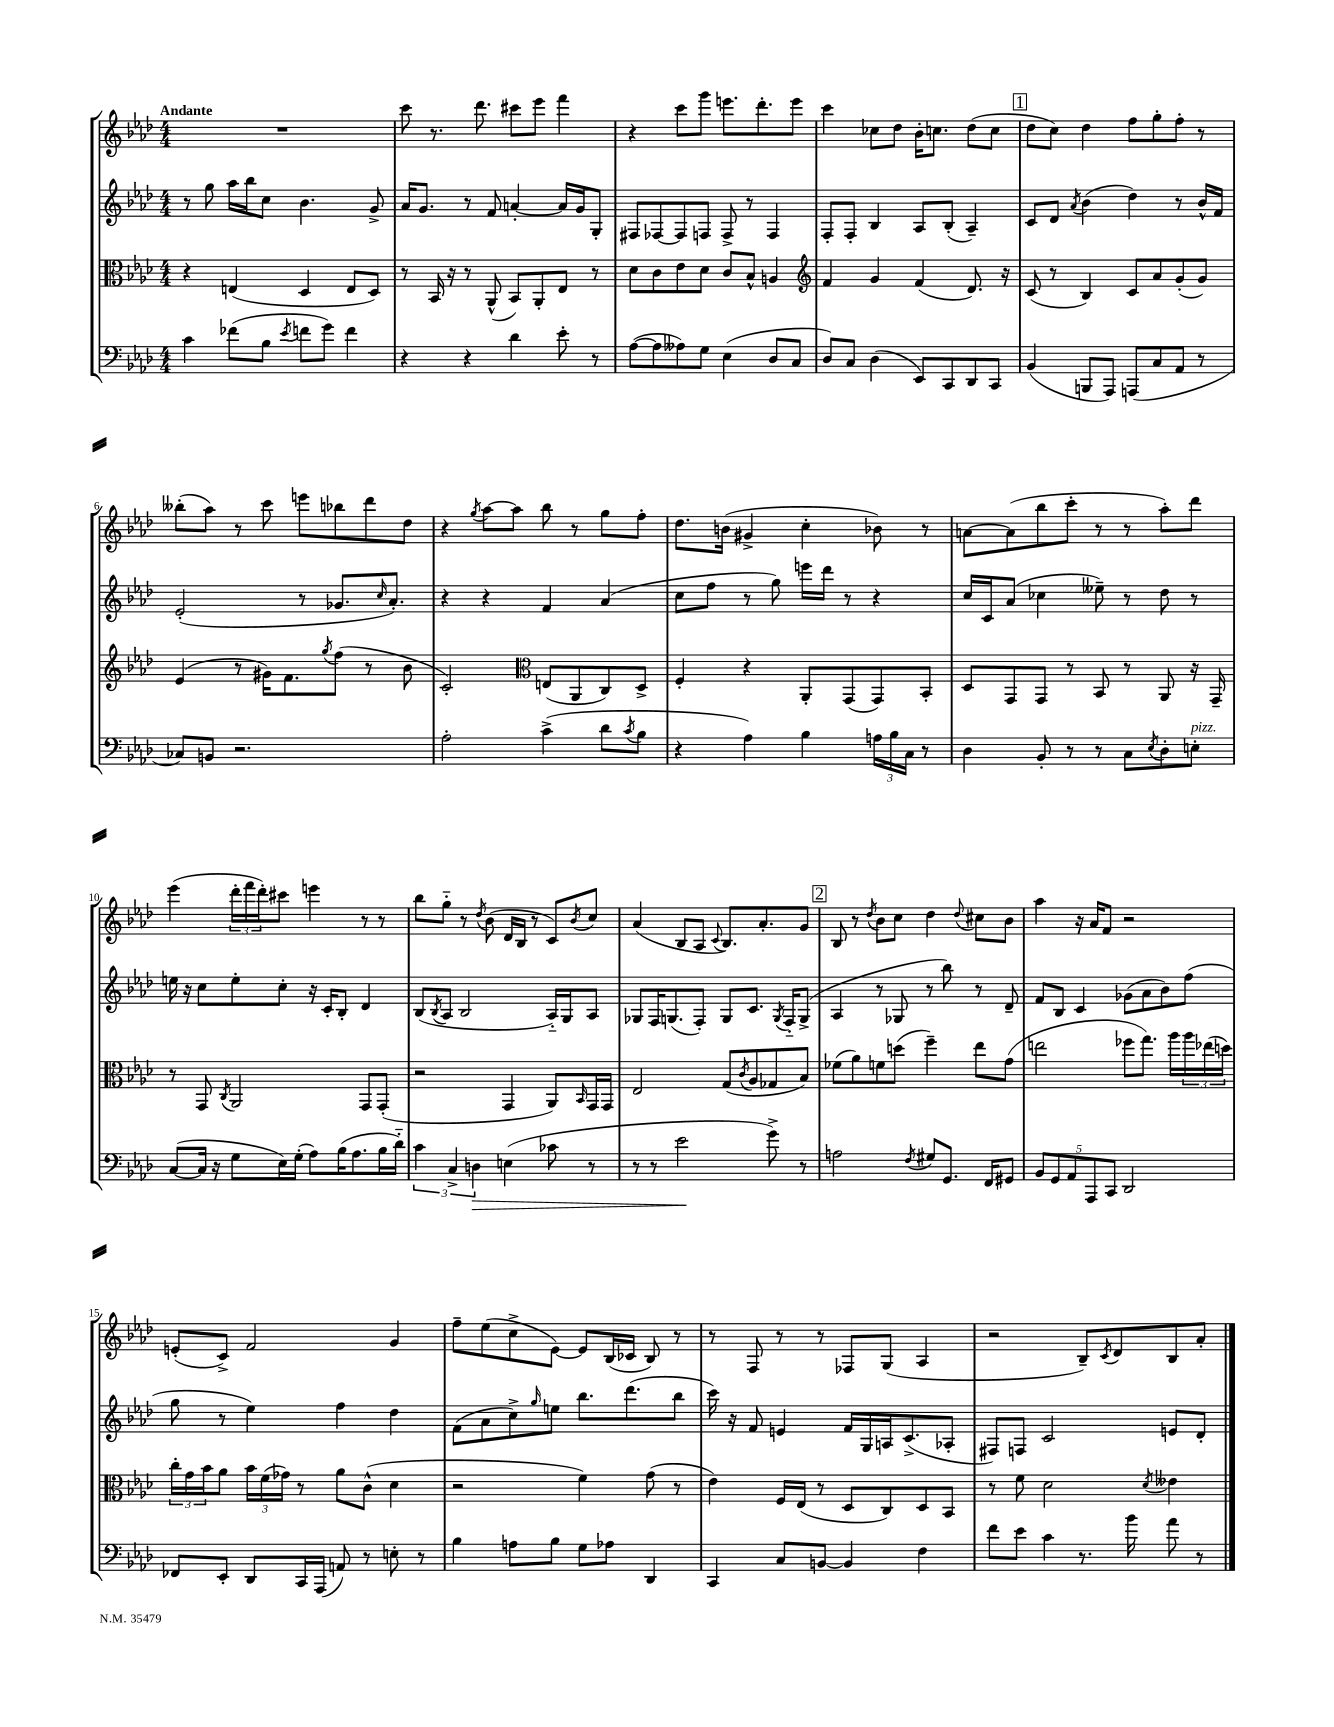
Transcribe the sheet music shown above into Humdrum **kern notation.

**kern	**kern	**kern	**kern
*staff4	*staff3	*staff2	*staff1
*clefF4	*clefC3	*clefG2	*clefG2
*k[b-e-a-d-]	*k[b-e-a-d-]	*k[b-e-a-d-]	*k[b-e-a-d-]
*M4/4	*M4/4	*M4/4	*M4/4
4c	4r	8r	1r
.	.	8gg	.
(8f-	(4E	16aa-	.
.	.	16bb-	.
8B-	.	8cc	.
8qe-	.	.	.
8f	4D-	4.b-	.
8g)	.	.	.
4f	8E	.	.
.	8D-)	8g^	.
=	=	=	=
4r	8r	16a-	8ccc
.	.	8.g	.
.	16BB-	.	8.r
.	16r	.	.
4r	8r	8r	.
.	.	.	8.ddd-
.	(8AA-^^	8f	.
4d-	8BB-)	[4a'	8ccc#
.	8AA-'	.	8eee-
8e-'	8E-	16a]	4fff
.	.	16g	.
8r	8r	8G'	.
=	=	=	=
([8A-	8d-	8F#	4r
8A-]	8c	[8F-	.
8A--)	8e-	8F-]	8ccc
8G	8d-	8F	8ggg
(4E-	8c	8F^	8.eee
.	8B-^^	8r	.
.	.	.	8.ddd-'
8D-	4A	4F	.
8C	.	.	8eee
=	=	=	=
*	*clefG2	*	*
8D-)	4f	8F'	4ccc
8C	.	8F'	.
(4D-	4g	4B-	8cc-
.	.	.	8dd-
8EE-)	(4f	8A-	16b-'
.	.	.	8.cc
8CC	.	(8B-'	.
8DD-	8.d-)	4A-~)	(8dd-
8CC	.	.	8cc
.	16r	.	.
=	=	=	=
(4BB-	(8c	8c	8dd-
.	8r	8d-	8cc)
.	.	8qa-	.
8BBB	4B-)	(4b-	4dd-
8AAA-)	.	.	.
(8AAA	8c	4dd-)	8ff
8C	8a-	.	8gg'
8AA-	(8g'	8r	8ff'
8r	8g)	16b-^^	8r
.	.	16f	.
=	=	=	=
8C-)	(4e-	(2e-'	(8bb--'
8BB	.	.	8aa-)
2.r	8r	.	8r
.	16g#)	.	8ccc
.	8.f	.	.
.	.	8r	8eee
.	8qgg	.	.
.	(8ff	8.g-	8bb-
.	8r	.	8ddd-
.	.	16qqcc	.
.	.	8.a-')	.
.	8b-	.	8dd-
=	=	=	=
2A-'	2c')	4r	4r
.	.	.	8qgg
.	.	4r	[8aa-
.	.	.	8aa-]
*	*clefC3	*	*
(4c^	(8E	4f	8bb-
.	8AA-	.	8r
8d-	8C)	(4a-	8gg
8qc	.	.	.
8B-	8D-^	.	8ff'
=	=	=	=
4r	4F'	8cc	8.dd-
.	.	8ff	.
.	.	.	(16b
4A-)	4r	8r	4g#^
.	.	8gg)	.
4B-	8AA-'	16eee	4cc'
.	.	16ddd-	.
.	(8GG	8r	.
24A	8GG)	4r	8b-)
24B-	.	.	.
24C	.	.	.
8r	8BB-'	.	8r
=	=	=	=
4D-	8D-	16cc	[8a
.	.	16c	.
.	8GG	(8a-	(8a]
8BB-'	8GG	4cc-	8bb-
8r	8r	.	8ccc'
8r	8BB-	8ee--~)	8r
8C	8r	8r	8r
8qE-	.	.	.
8D-'	8AA-	8dd-	8aa-')
8E'	16r	8r	8ddd-
.	16GG~	.	.
=	=	=	=
([8C	8r	16ee	(4eee-
.	.	16r	.
16C]	8GG	8cc	.
16r	.	.	.
.	8qC	.	.
8G	2AA-	8ee'	24ddd-'
.	.	.	24fff
.	.	.	24ddd-')
16E-)	.	8cc'	8ccc#
(16G'	.	.	.
8A-)	.	16r	4eee
.	.	16c'	.
(16B-	.	8B-'	.
8.A-	.	.	.
.	8GG	4d-	8r
16B-	(8GG'	.	8r
16d-'~)	.	.	.
=	=	=	=
6c	2r	(8B-	8bb-
.	.	8qB-	.
.	.	8A-	8gg'~
6C^	.	.	.
.	.	2B-	8r
6D	.	.	.
.	.	.	8qdd-
.	.	.	(8b-
(4E	4GG	.	16d-
.	.	.	16B-
.	.	.	8r
8c-	8AA-)	16A-'~)	8c)
.	.	16G	.
.	16qqBB-	.	8qb-
8r	16GG	8A-	8cc
.	16GG	.	.
=	=	=	=
8r	2E-	8G-	(4a-
8r	.	16F	.
.	.	(8.G	.
2e-	.	.	8B-
.	.	8F')	8A-
.	.	.	8qqc
.	(8G	8G	8.B-)
.	8qc	.	.
.	8A-	8.c	.
.	.	.	8.a-'
8g^)	8G-	.	.
.	.	8qG	.
.	.	16F'~	.
8r	8B-)	(8G^	8g
=	=	=	=
2A	(8f-	4A-	8B-
.	8a-)	.	8r
.	.	.	8qdd-
.	8f	8r	8b-
.	(8dd	8G-	8cc
8qF	.	.	.
8G#	4ff~)	8r	4dd-
8.GG	.	8bb-)	.
.	.	.	8qqdd-
.	8ee-	8r	8cc#
16FF	.	.	.
8GG#	(8g	8d-~	8b-
=	=	=	=
10BB-	2ee	8f	4aa-
10GG	.	.	.
.	.	8B-	.
10AA-	.	.	.
.	.	4c	16r
10AAA-	.	.	.
.	.	.	16a-
.	.	.	8f
10CC	.	.	.
2DD-	8ff-	(8g-	2r
.	8.gg)	8a-	.
.	.	8b-)	.
.	16aa-	.	.
.	24aa-	(8ff	.
.	(24ee-	.	.
.	24dd)	.	.
=	=	=	=
8FF-	24cc'	8gg	(8e'
.	24g	.	.
.	24b-	.	.
8EE-'	8a-	8r	8c^)
8DD-	24b-	4ee-)	2f
.	(24f	.	.
.	24g-)	.	.
16CC	8r	.	.
(16AAA-	.	.	.
8AA)	8a-	4ff	.
8r	(8c^^	.	.
8E'	4d-	4dd-	4g
8r	.	.	.
=	=	=	=
4B-	2r	(8f	8ff~
.	.	8a-	(8ee-
8A	.	8cc^)	8cc^
.	.	16qqgg	.
8B-	.	8ee	[8e-)
8G	4f)	8.bb-	8e-]
8A-	.	.	(16B-
.	.	(8.ddd-	16c-
4DD-	(8g	.	8B-)
.	8r	8bb-	8r
=	=	=	=
4CC	4e-)	16ccc)	8r
.	.	16r	.
.	.	8f	8F
8C	16F	4e	8r
.	(16E-	.	.
[8BB	8r	.	8r
4BB]	8D-	16f	8F-
.	.	16G	.
.	8C)	16A	(8G
.	.	(8.c^	.
4F	8D-	.	4A-
.	8BB-	8A-'	.
=	=	=	=
8f	8r	8F#)	2r
8e-	8f	8F	.
4c	2d-	2c	.
8.r	.	.	8B-~)
.	.	.	8qc
.	.	.	8d-
16b-	.	.	.
.	8qd-	.	.
8a-	4e--	8e	8B-
8r	.	8d-'	8a-'
==	==	==	==
*-	*-	*-	*-
